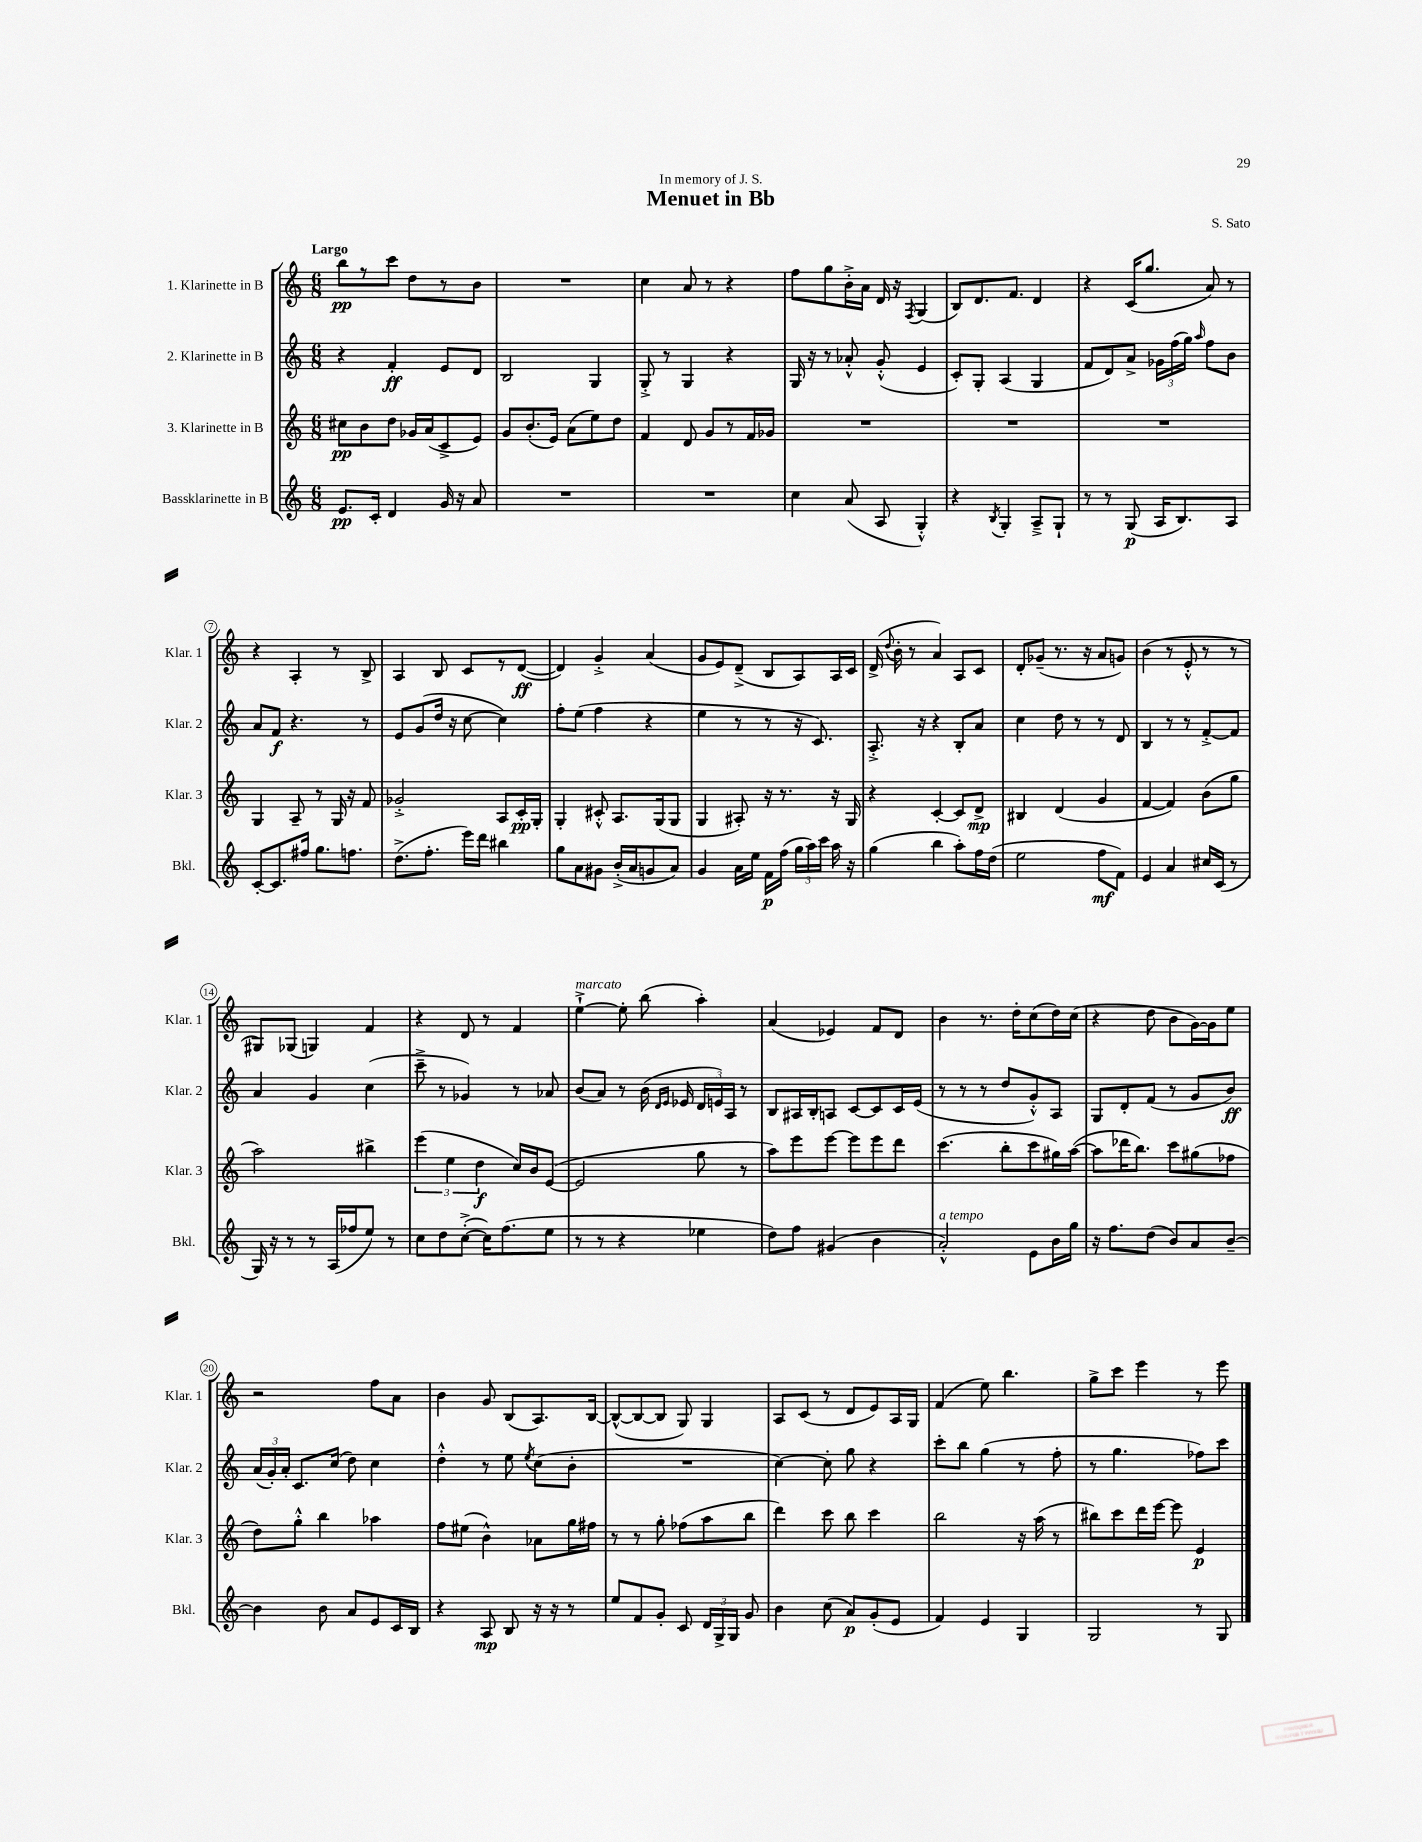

**kern	**kern	**kern	**kern
*staff4	*staff3	*staff2	*staff1
*clefG2	*clefG2	*clefG2	*clefG2
*k[]	*k[]	*k[]	*k[]
*M6/8	*M6/8	*M6/8	*M6/8
8.e/L	8cc#\L	4r	8bb\L
.	8b\	.	8r
16c'/Jk	.	.	.
4d/	8dd\J	4f'/	8ccc\J
.	16g-/LL	.	8dd\L
.	(16a/J	.	.
16g/	8c^/	8e/L	8r
16r	.	.	.
8a/	8e/J)	8d/J	8b\J
=	=	=	=
2.r	8g/L	2B/	2.r
.	(8.b'/	.	.
.	16e/Jk)	.	.
.	(8a\L	.	.
.	8ee\)	4G/	.
.	8dd\J	.	.
=	=	=	=
2.r	4f/	8G'^/	4cc\
.	.	8r	.
.	8d/	4G/	8a/
.	8g/L	.	8r
.	8r	4r	4r
.	16f/L	.	.
.	16g-/JJ	.	.
=	=	=	=
4cc\	2.r	16G/	8ff\L
.	.	16r	.
.	.	8r	8gg\
(8a/	.	8a-'^^/	16b'^\L
.	.	.	16a\JJ
8A/	.	(8g'^^/	16d/
.	.	.	16r
.	.	.	8qF/
4G'^^/)	.	4e/	(4G/
=	=	=	=
4r	2.r	8c'/L)	8B/L)
.	.	8G'/J	8.d/
8qB/	.	.	.
4G'/	.	(4A/	.
.	.	.	8.f/J
8A~^/L	.	4G/	4d/
8G`/J	.	.	.
=	=	=	=
8r	2.r	8f/L	4r
8r	.	8d/)	.
(8G/	.	8a^/J	(16c/LK
.	.	.	8.gg/J
16A/LK	.	24g-\LL	.
.	.	(24ff\	.
8.B/)	.	.	.
.	.	24gg\JJ)	.
.	.	16qqaa/	.
.	.	8ff\L	8a/)
8A/J	.	8b\J	8r
=	=	=	=
[8c'/L	4G/	8a/L	4r
8.c/]	.	8f/J	.
.	8A~/	4.r	4A'/
16ff#/Jk	.	.	.
8.gg\L	8r	.	.
.	16G/	.	8r
8.ff\J	16r	.	.
.	8f/	8r	8B^/
=	=	=	=
(8.dd^\L	2g-'^/	8e/L	4A/
.	.	(8g/	.
8.ff'\J	.	.	.
.	.	16dd/Jk	8B/
.	.	16r	.
16eee\LL)	.	[8cc\	8c/L
16ddd\JJ	.	.	.
4bb#\	8A/L	4cc\])	8r
.	16c'/L	.	([8d/J
.	16G'/JJ	.	.
=	=	=	=
8gg\L	4G'/	8ff'\L	4d/])
8a\	.	(8ee\J	.
8g#\J	8c#'^^/	4ff\	4g'^/
(16b'^/LL	8.A/L	.	.
16a/J	.	.	.
8g/	.	4r	(4a/
.	(16G/k	.	.
8a/J)	8G/J	.	.
=	=	=	=
4g/	4G/	4ee\	8g/L
.	.	.	8e/)
16a\LL	8A#'/)	8r	(8d~^/J
16ee\JJ	.	.	.
16f\LL	16r	8r	8B/L
(16ff\JJ	8.r	.	.
24gg\LL	.	16r	8A/)
24aa\)	.	.	.
.	.	8.c/)	.
24ccc\JJ	.	.	.
16aa\	16r	.	16A/L
16r	16G/	.	16c/JJ
=	=	=	=
(4gg\	4r	8.A'^/	(16d^/
.	.	.	8qqdd/
.	.	.	16b'\
.	.	.	8r
.	.	16r	.
4bb\	[4c'/	4r	4a/)
8aa'\L)	8c/]L	8B'/L	8A/L
16ff\L	8d^/J	8a/J	8c/J
(16dd\JJ	.	.	.
=	=	=	=
2ee\	4B#/	4cc\	8d'/L
.	.	.	(8g-~/J
.	(4d/	8dd\	8.r
.	.	8r	.
.	.	.	16r
8ff\L	4g/	8r	8a/L
8f\J)	.	8d/	8g/J)
=	=	=	=
4e/	[4f/	4B/	(4b\
4a/	4f/])	8r	8r
.	.	8r	8e'^^/
16cc#/LL	(8b\L	[8f'^/L	8r
(16c/JJ	.	.	.
8r	8gg\J	8f/]J	8r
=	=	=	=
16G/)	2aa\)	4a/	8G#/L)
16r	.	.	.
8r	.	.	(8G-/J
8r	.	4g/	4G/)
(16A/LL	.	.	.
16ff-/J	.	.	.
8ee/J)	4bb#^\	(4cc\	4f/
8r	.	.	.
=	=	=	=
8cc\L	(6eee\	8ccc~^\	4r
8dd\	.	8r	.
.	6ee\	.	.
([8cc'^\J	.	4g-/)	8d/
.	6dd\	.	.
16cc\]LK)	.	.	8r
(8.ff\	.	.	.
.	16cc/LL)	8r	4f/
.	16b/J	.	.
8ee\J	([8e/J	8a-/	.
=	=	=	=
8r	2e/]	(8b/L	[4ee`^\
8r	.	8a/J)	.
4r	.	8r	8ee'\]
.	.	(16b\	(8bb\
.	.	16qqd/LL	.
.	.	16qqe/JJ	.
.	.	16e-/	.
4ee-\	8gg\	24d/LL	4aa'\)
.	.	24e/)	.
.	.	24A/JJ	.
.	8r	8r	.
=	=	=	=
8dd\L)	8aa\L)	8B/L	(4a/
8ff\J	8eee\	16A#/L	.
.	.	16B'/J	.
(4g#/	[8eee\J	8A/J	4e-/)
.	8eee\]L	[8c/L	.
4b\	8eee\	8c/]	8f/L
.	8ddd\J	16c/L	8d/J
.	.	(16e/JJ	.
=	=	=	=
2a'^^/)	(4.ccc\	8r	4b\
.	.	8r	.
.	.	8r	8.r
.	8bb'\L	8dd/L	.
.	.	.	16dd'\LK
8e\L	8ccc\	8g'^^/)	(8cc\
16b\L	16gg#\L)	8A/J	16dd\L)
16gg\JJ	([16aa\JJ	.	(16cc\JJ
=	=	=	=
16r	8aa\]L	8G/L	4r
8.ff\L	.	.	.
.	16ddd-\K	8d'/	.
.	8.bb\J)	.	.
(8dd\J	.	(8f/J	8dd\
8b/L)	8ccc\L	8r	8b\L
8a/	(8gg#\	8g/L	[16g\L)
.	.	.	16g\]J
[8b~/J	8ff-\J	8b/J)	8ee\J
=	=	=	=
4b\]	8dd\L)	(24a/LL	2r
.	.	24g'/)	.
.	.	24a'/JJ	.
.	8gg'^^\J	8.c/L	.
8b\	4bb\	.	.
.	.	(16cc/Jk	.
8a/L	.	8dd\)	.
8e/	4aa-\	4cc\	8ff\L
16c/L	.	.	8a\J
16B/JJ	.	.	.
=	=	=	=
4r	8ff\L	4dd'^^\	4b\
.	(8ee#\J	.	.
8A/	4b^^\)	8r	8g/
8B/	.	8ee\	(8B/L
.	.	8qee/	.
16r	8a-\L	(8cc\L	8.A/)
16r	.	.	.
8r	16gg\L	8b'\J	.
.	16ff#\JJ	.	[16B/Jk
=	=	=	=
8ee/L	8r	2.r	(8B^^/_L
8f/	8r	.	8B/_
8g'/J	8gg'\	.	8B/]J
8c/	(8ff-\L	.	8G/)
24d/LL	8aa\	.	4G/
24G^/	.	.	.
24G/JJ	.	.	.
8g/	8bb\J	.	.
=	=	=	=
4b\	4ddd\)	[4cc\)	8A/L
.	.	.	(8c/J
(8cc\	8ccc\	8cc'\]	8r
8a/L)	8bb\	8gg\	8d/L
(8g'/	4ccc\	4r	8e/)
8e/J	.	.	16A/L
.	.	.	16G/JJ
=	=	=	=
4f/)	2bb\	8ccc'\L	(4f/
.	.	8bb\J	.
4e/	.	(4gg\	8ee\)
.	.	.	4.bb\
4G/	16r	8r	.
.	(16aa\	.	.
.	8r	8ff'\	.
=	=	=	=
2G/	8bb#\L)	8r	8gg^\L
.	8ccc\	4.gg\	8ccc\J
.	16ddd\L	.	4eee\
.	[16eee\JJ	.	.
.	8eee\]	.	.
8r	4e/	8ff-\L)	8r
8G/	.	8ccc\J	8eee\
==	==	==	==
*-	*-	*-	*-
